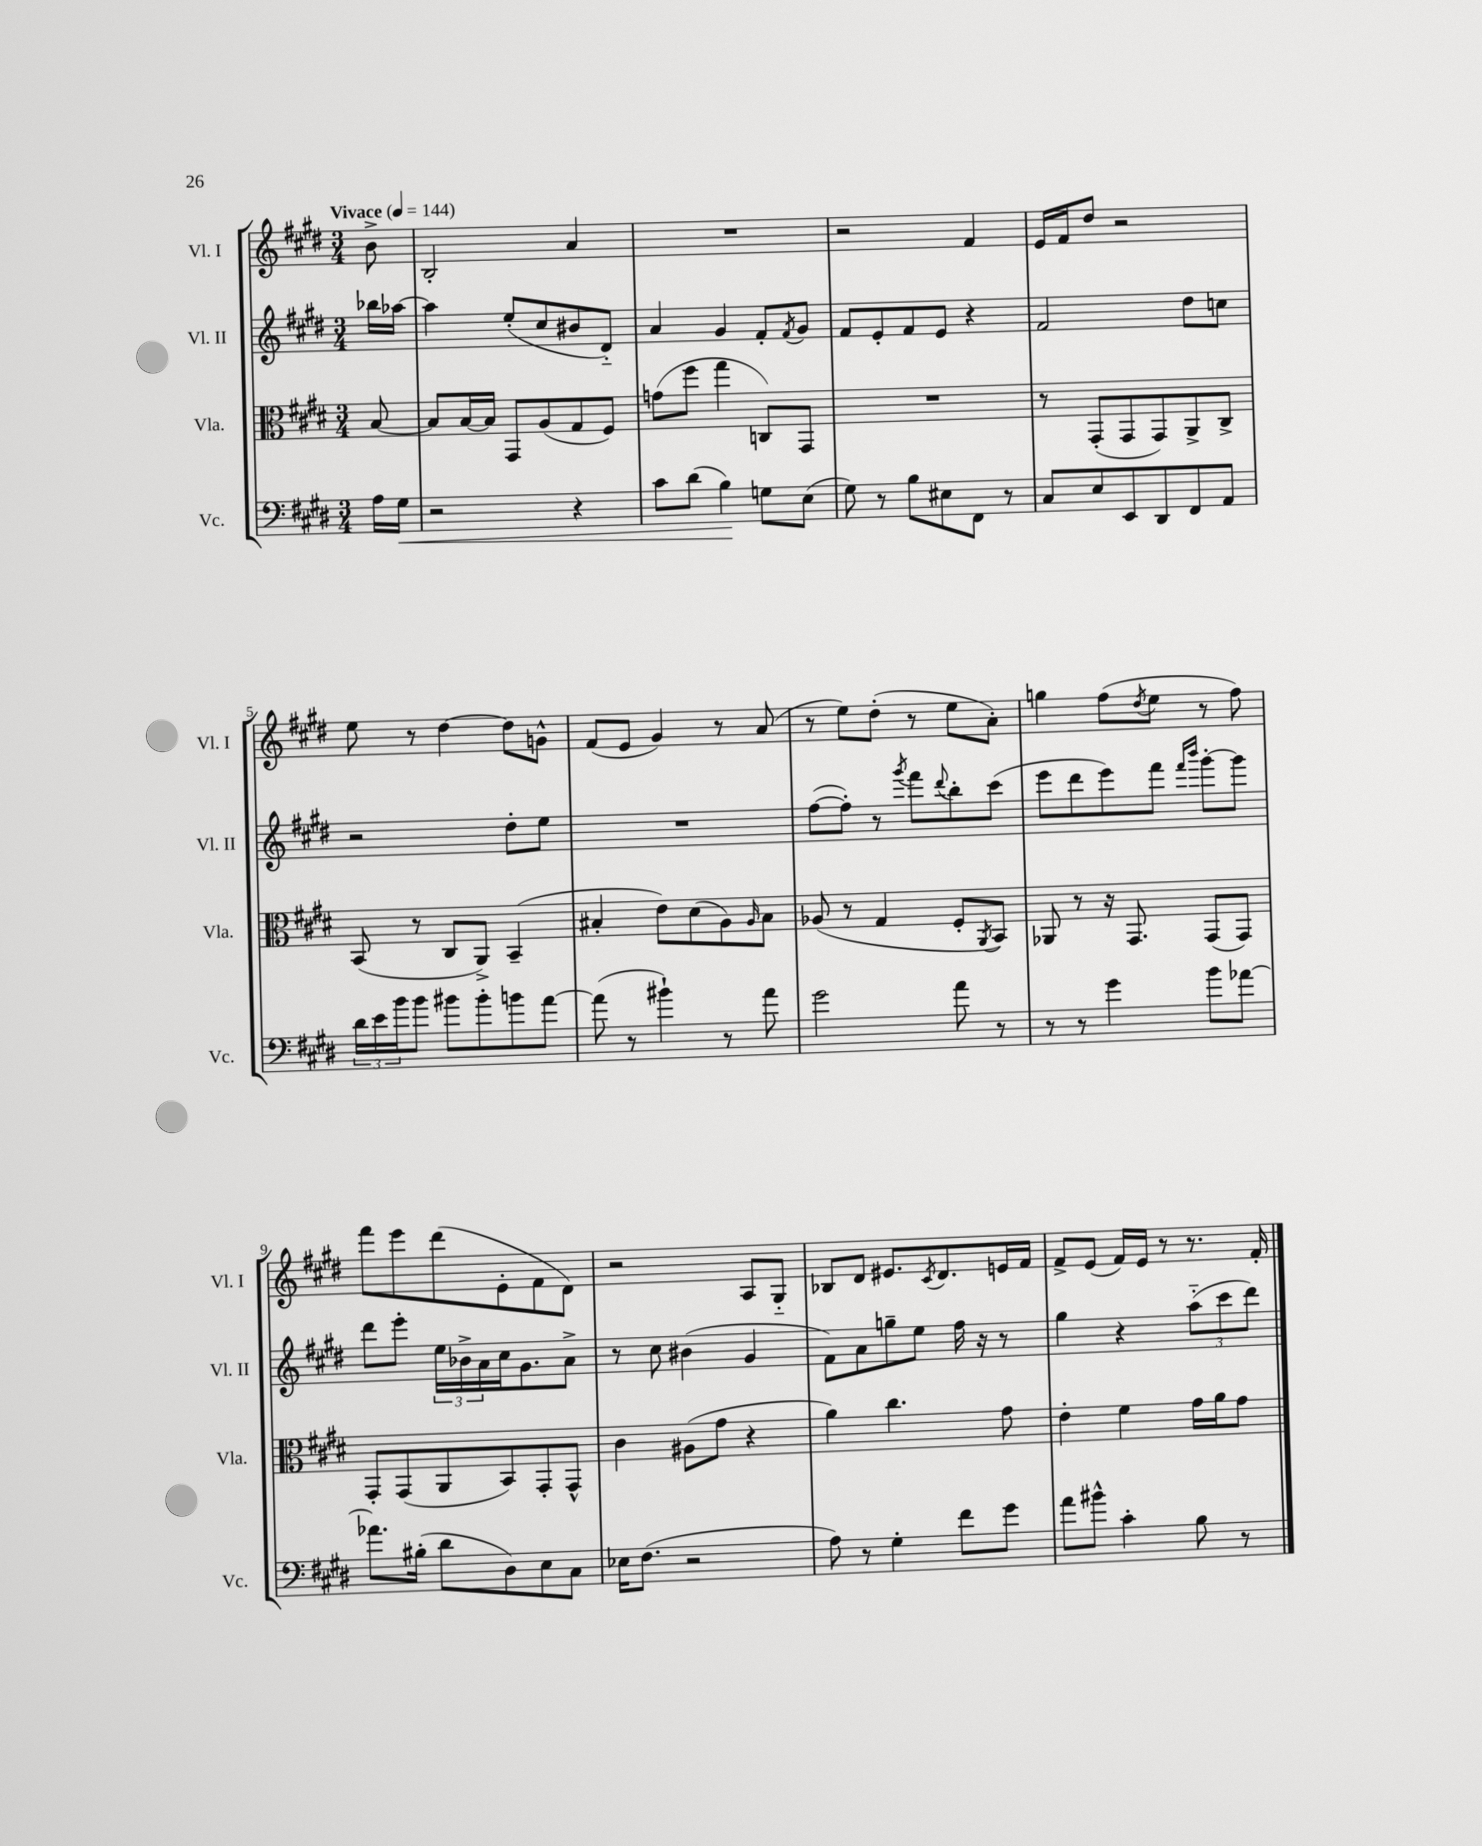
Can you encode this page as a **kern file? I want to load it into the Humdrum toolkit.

**kern	**kern	**kern	**kern
*staff4	*staff3	*staff2	*staff1
*clefF4	*clefC3	*clefG2	*clefG2
*k[f#c#g#d#]	*k[f#c#g#d#]	*k[f#c#g#d#]	*k[f#c#g#d#]
*M3/4	*M3/4	*M3/4	*M3/4
*MM144	*MM144	*MM144	*MM144
16A	[8B	16bb-	8b^
16G#	.	[16aa-	.
=	=	=	=
2r	8B]	4aa-]	2B'
.	[16B	.	.
.	16B]	.	.
.	8GG#	(8ee'	.
.	(8A	8cc#	.
4r	8G#	8b#	4a
.	8F#)	8d#'~)	.
=	=	=	=
8c#	(8g	4a	2.r
(8d#	8ff#	.	.
4B)	4gg#	4g#	.
8G	8C)	8f#'	.
.	.	8qf#	.
(8E	8GG#	8g#	.
=	=	=	=
8G#)	2.r	8f#	2r
8r	.	8e'	.
8B	.	8f#	.
8E#	.	8e	.
8FF#	.	4r	4f#
8r	.	.	.
=	=	=	=
8C#	8r	2f#	16e
.	.	.	16f#
8E	(8GG#'	.	8dd#
8EE	8GG#	.	2r
8DD#	8GG#)	.	.
8FF#	8AA^	8dd#	.
8AA	8C#^	8cc	.
=	=	=	=
24d#	(8BB	2r	8ee
24e	.	.	.
24b	.	.	.
8b	8r	.	8r
8b#	8C#	.	[4dd#
8b#'	8AA^)	.	.
8b	(4BB~	8dd#'	8dd#]
[8a	.	8ee	8g^^
=	=	=	=
(8a]	4B#'	2.r	(8f#
8r	.	.	8e
4b#`)	8e)	.	4g#)
.	(8d#	.	.
8r	8A)	.	8r
.	16qqA	.	.
8a	8B#	.	(8a
=	=	=	=
2g#	(8A-	([8ff#	8r
.	8r	8ff#'])	8ee)
.	4G#	8r	(8dd#'
.	.	8qggg#	.
.	.	8fff#	8r
.	.	8qqddd#	.
8a	8F#'	8bb'	8ee
.	8qAA	.	.
8r	8BB)	(8ccc#	8a')
=	=	=	=
8r	8AA-	8eee	4gg
8r	8r	8ddd#	.
4g#	16r	8eee)	(8ff#
.	8.GG#	.	.
.	.	.	8qdd#
.	.	8fff#	8ee
.	.	16qqfff#	.
.	.	16qqbbb	.
8b	(8GG#	[8ggg#'	8r
[8a-	8GG#)	8ggg#]	8ff#)
=	=	=	=
8.a-]	8GG#'	8ddd#	8fff#
.	(8GG#	8eee'	8eee
(16B#'	.	.	.
8d#	8AA	24ee	(8ddd#
.	.	24b-^	.
.	.	24a	.
8D#)	8BB)	16cc#	8e'
.	.	8.g#	.
8E	8GG#'	.	8f#
8C#	8GG#^^	8a^	8d#)
=	=	=	=
16E-	4c#	8r	2r
(8.F#	.	.	.
.	.	8cc#	.
2r	(8A#	(4b#	.
.	8g#	.	.
.	4r	4g#	8A
.	.	.	8G#'~
=	=	=	=
8A)	4a)	8f#)	8B-
8r	.	8a	8d#
4G#'	4.cc#	8gg~	8.e#
.	.	8ee	.
.	.	.	8qc#
.	.	.	8.d#
8f#	.	16ff#	.
.	.	16r	.
8g#	8g#	8r	16e
.	.	.	16f#
=	=	=	=
8a	4e'	4gg#	8f#^
8b#^^	.	.	(8e
4c#'	4f#	4r	16f#)
.	.	.	16e
.	.	.	8r
8B	16g#	(12aa'~	8.r
.	16a	.	.
.	.	12ccc#	.
8r	8g#	.	.
.	.	12ddd#)	.
.	.	.	16f#'
==	==	==	==
*-	*-	*-	*-
